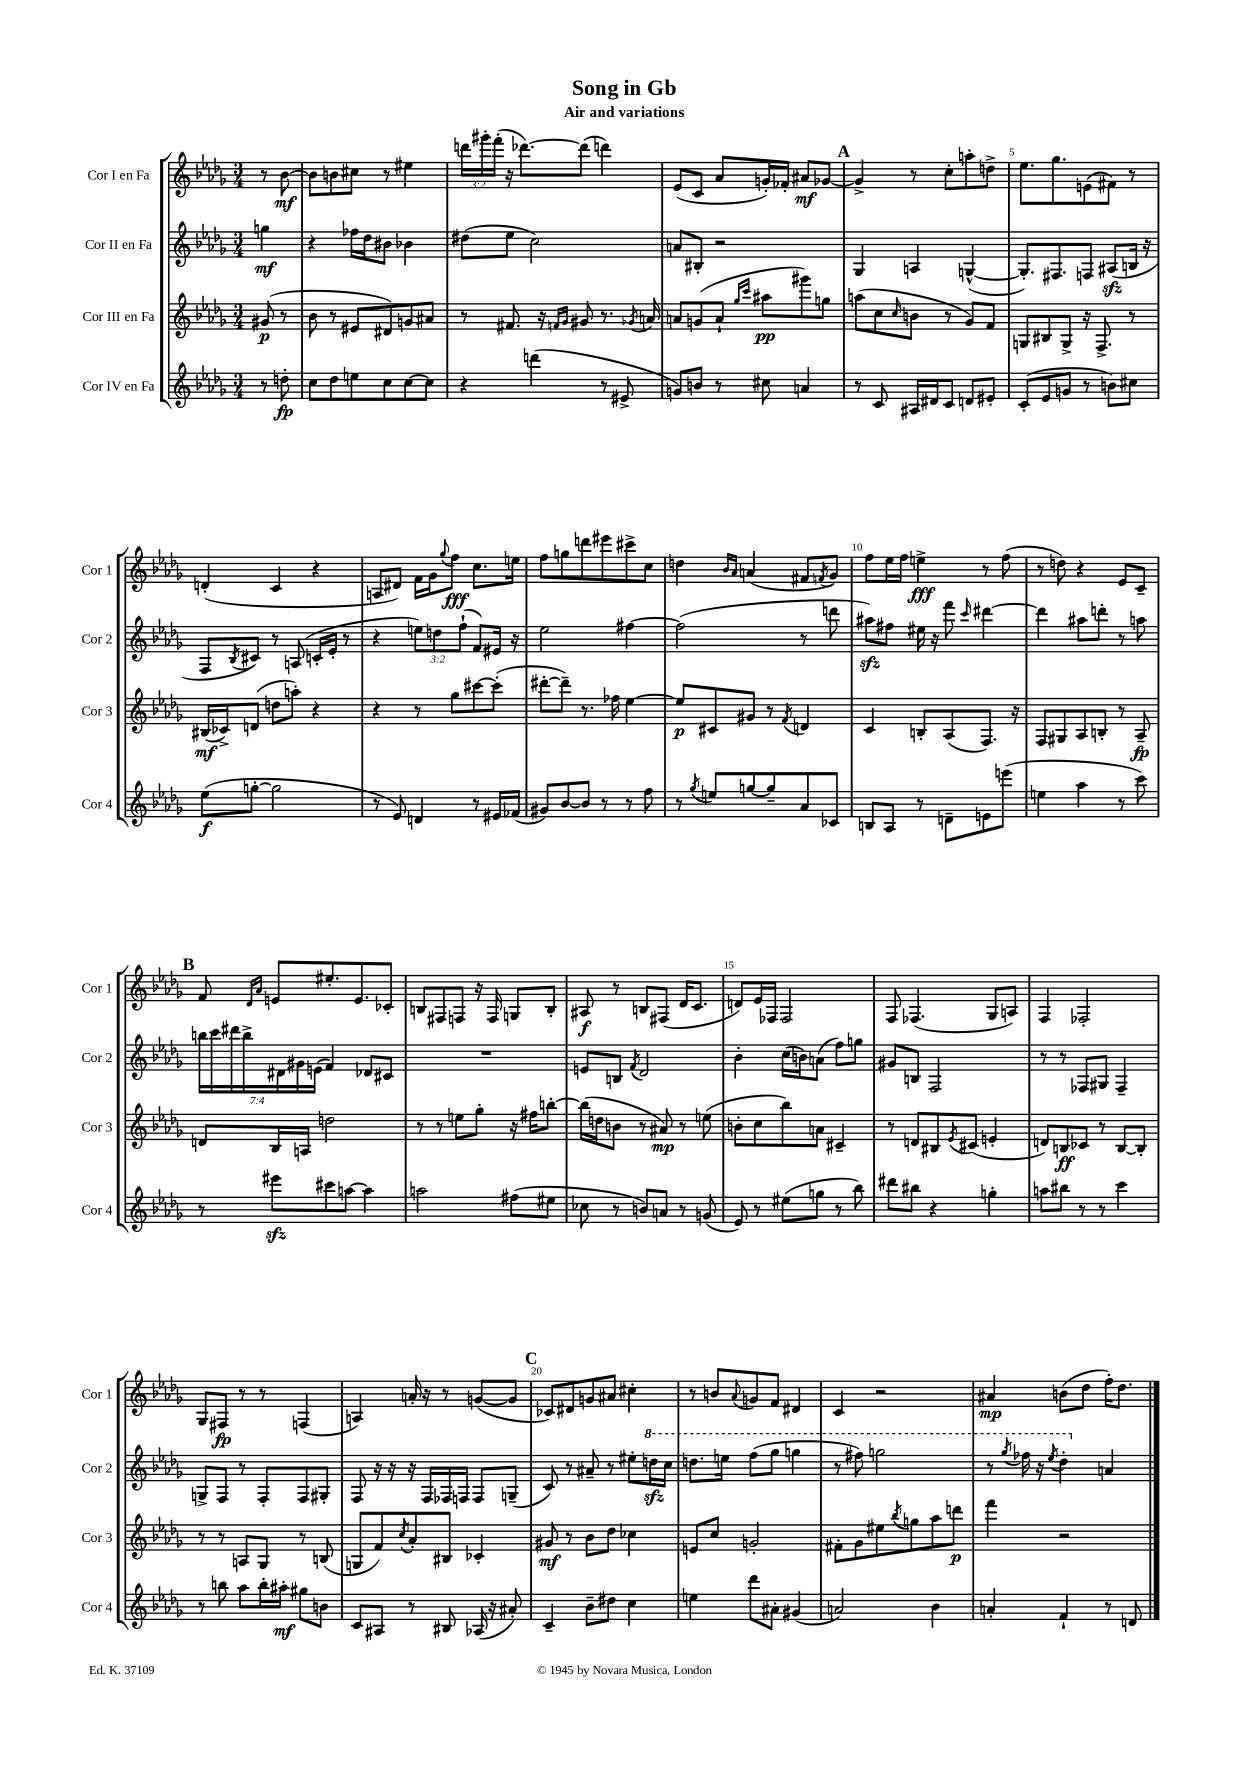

**kern	**kern	**kern	**kern
*staff4	*staff3	*staff2	*staff1
*clefG2	*clefG2	*clefG2	*clefG2
*k[b-e-a-d-g-]	*k[b-e-a-d-g-]	*k[b-e-a-d-g-]	*k[b-e-a-d-g-]
*M3/4	*M3/4	*M3/4	*M3/4
8r	(8g#	4gg	8r
8dd'	8r	.	[8b-
=	=	=	=
8cc	8b-	4r	8b-]
8dd-	8r	.	8b
8ee	8e#	16ff-	8cc#
.	.	16dd-	.
8cc	8d#)	8b#	8r
[8cc	8g	4b-	4ee#
8cc]	8a#	.	.
=	=	=	=
4r	8r	(8dd#	24ddd
.	.	.	24ggg#'
.	.	.	(24fff'
.	8.f#	8ee-	16r
.	.	.	[8.ddd-)
(4ddd	.	2cc)	.
.	16r	.	.
.	16qqf	.	.
.	16qqg-	.	.
.	8g#	.	(8ddd-]
8r	8.r	.	4ddd)
8e#^	.	.	.
.	8qg-	.	.
.	16a	.	.
=	=	=	=
8g)	8a	8a	(8e-
8b	(8g	8B#'	8c
8r	8a`	2r	8a-
.	16qqgg-	.	.
.	16qqccc	.	.
8cc#	8aa#	.	16g')
.	.	.	16f-'
4a	8ggg#)	.	8a#
.	8gg	.	[8g-
=	=	=	=
8r	(8aa	4G-	4g-^]
8c	8cc	.	.
.	16qqcc	.	.
16A#	8b	4A	8r
16d#	.	.	.
8c	8r	.	8cc'
8d	8g-)	([4G^^	8aa'
8e#'	8f	.	8dd^
=	=	=	=
(8c'	8G	8.G'])	8.ee-
8e-	8B#	.	.
.	.	8.F#	8.gg-
8g	8G^	.	.
8r	16r	8F	(8e
.	8.F^	.	.
8b)	.	(8A#	8f#)
8cc#	8r	16B	8r
.	.	16r	.
=	=	=	=
(8ee-	(16B#	8F	(4d'
.	16c-^)	.	.
.	.	8qB-	.
[8gg'	(8d	8c#)	.
2gg]	8dd	8r	4c
.	8aa')	(8A	.
.	4r	16c'	4r
.	.	16e-'	.
.	.	8r	.
=	=	=	=
8r	4r	4r	8A
8e-)	.	.	8d#)
4d	8r	12ee)	16f
.	.	.	16g-
.	.	12dd	.
.	.	.	8qqgg-
.	8gg-	.	8ff
.	.	(12ff`	.
8r	[8ccc#	8f)	8.cc
16e#	(8ccc#']	16e#	.
(16f-	.	16r	16ee
=	=	=	=
8g#)	[8ddd#'	2ee-	8ff
[8b-	8ddd#~])	.	8gg
8b-]	8.r	.	8ddd
8r	.	.	8eee#
.	16ff-	.	.
8r	[4ee-	[4ff#	8ccc#^
8ff	.	.	8cc
=	=	=	=
8r	8ee-]	(2ff#]	4dd
8qgg-	.	.	.
8ee	8c#	.	.
.	.	.	16qqb-
.	.	.	16qqa-
[8gg	8g#	.	(4a
8gg~]	8r	.	.
.	8qf	.	.
8a-	4d	8r	8f#
.	.	.	8qf
8c-	.	8ddd	8g-)
=	=	=	=
8B	4c	8aa#)	8ff
8A-	.	8ff#	16ee-
.	.	.	16ff
8r	8B'	16ee#	4ee^
.	.	16r	.
8d~	(8A-	8fff	.
.	.	16qqccc	.
8e	8.F)	[4ddd#	8r
(8eee	.	.	(8ff
.	16r	.	.
=	=	=	=
4ee	8F	4ddd#]	8r
.	8G#	.	8dd)
4aa-	8A-	8aa#	4r
.	8B'	8ddd'	.
8r	8r	8r	8e-
8ccc)	8A-~	8aa	8c~
=	=	=	=
8r	8d	28bb	8f
.	.	28ccc	.
.	.	28ddd#	.
.	.	28bb^	.
.	.	.	16qqd-
.	.	.	16qqa-
8eee#	16B-	.	8e
.	.	28d#	.
.	.	28g#	.
.	16A	.	.
.	.	(28e	.
8ccc#	2dd	4f)	8.ee#'
[8aa	.	.	.
.	.	.	8.e
4aa]	.	8d-	.
.	.	8c#	8c-'
=	=	=	=
2aa	8r	2.r	8B
.	8r	.	8F#
.	8ee	.	8F
.	8gg-'	.	16r
.	.	.	16F
(8ff#	16r	.	8G
.	16ff#	.	.
8ee#	[8bb'	.	8B'
=	=	=	=
8cc-	(16bb]	8e	8A#
.	16dd	.	.
8r	8b	8B	8r
.	.	8qf	.
8b)	8r	2d-	8B
8a	8a#)	.	(8F#
8r	8r	.	16d-
.	.	.	8.c
(8g	(8ee	.	.
=	=	=	=
8e-)	8b'	4b-'	8d)
8r	8cc	.	16e-
.	.	.	16F-
(8ee#	8bb-)	(16cc	2F-
.	.	16b)	.
8gg	8a	(8a	.
8r	4c#~	8ff)	.
8bb-)	.	8gg	.
=	=	=	=
8ddd#	8r	8g#	8F
8bb#	8d	8B	(4.F-
4r	8B#	2F	.
.	8qe-	.	.
.	(8c#	.	.
4gg'	4e'	.	8G-
.	.	.	8A)
=	=	=	=
8aa	8d)	8r	4F
8bb#	8B	8r	.
8r	8c-	8F-	2F-'
8r	8r	8G#	.
4ccc	[8B	4F-~	.
.	8B']	.	.
=	=	=	=
8r	8r	8G^	8G-
8bb	8r	8F	8F#
8aa-	8A	8r	8r
16bb'	8G-	8F'	8r
16aa#'	.	.	.
8gg#	8r	8F	(4F
8b	(8B	8G#'	.
=	=	=	=
8c	8G	8F	4A)
8A#	8f)	16r	.
.	.	16r	.
.	8qcc	.	.
8r	8a-'	16r	16a'
.	.	16F	16r
8B#	8B#	16F-	8r
.	.	16F	.
(16A-	4c-'	8F	([8g
16r	.	.	.
8a#')	.	(8G~	8g]
=	=	=	=
4c~	8g#	8c)	8c-)
.	8r	8r	8d#
8b-~	8b-	8a#~	8g
8dd#	8dd-	8r	8a#
4cc	4cc-	8ee#'	4cc#'
.	.	16ddd	.
.	.	16ccc	.
=	=	=	=
4ee	8e	8.ddd	8r
.	8cc	.	8b
.	.	16eee	.
.	.	.	8qqa-
8ddd-	2g'	(8fff	8g
8a#'	.	8ggg-	8f
(4g#	.	4ggg	4d#
=	=	=	=
2a)	8f#'	8r	4c
.	8g-	8fff#)	.
.	8ee#	2ggg	2r
.	8qbb-	.	.
.	8gg	.	.
4b-	8aa-	.	.
.	8ddd	.	.
=	=	=	=
4a'	4fff	8r	4a#
.	.	8qggg-	.
.	.	16fff-	.
.	.	16r	.
.	.	8qeee-	.
4f`	2r	4ddd-'	(8b
.	.	.	8dd-
8r	.	4a	16ff')
.	.	.	8.dd-
8d	.	.	.
==	==	==	==
*-	*-	*-	*-
